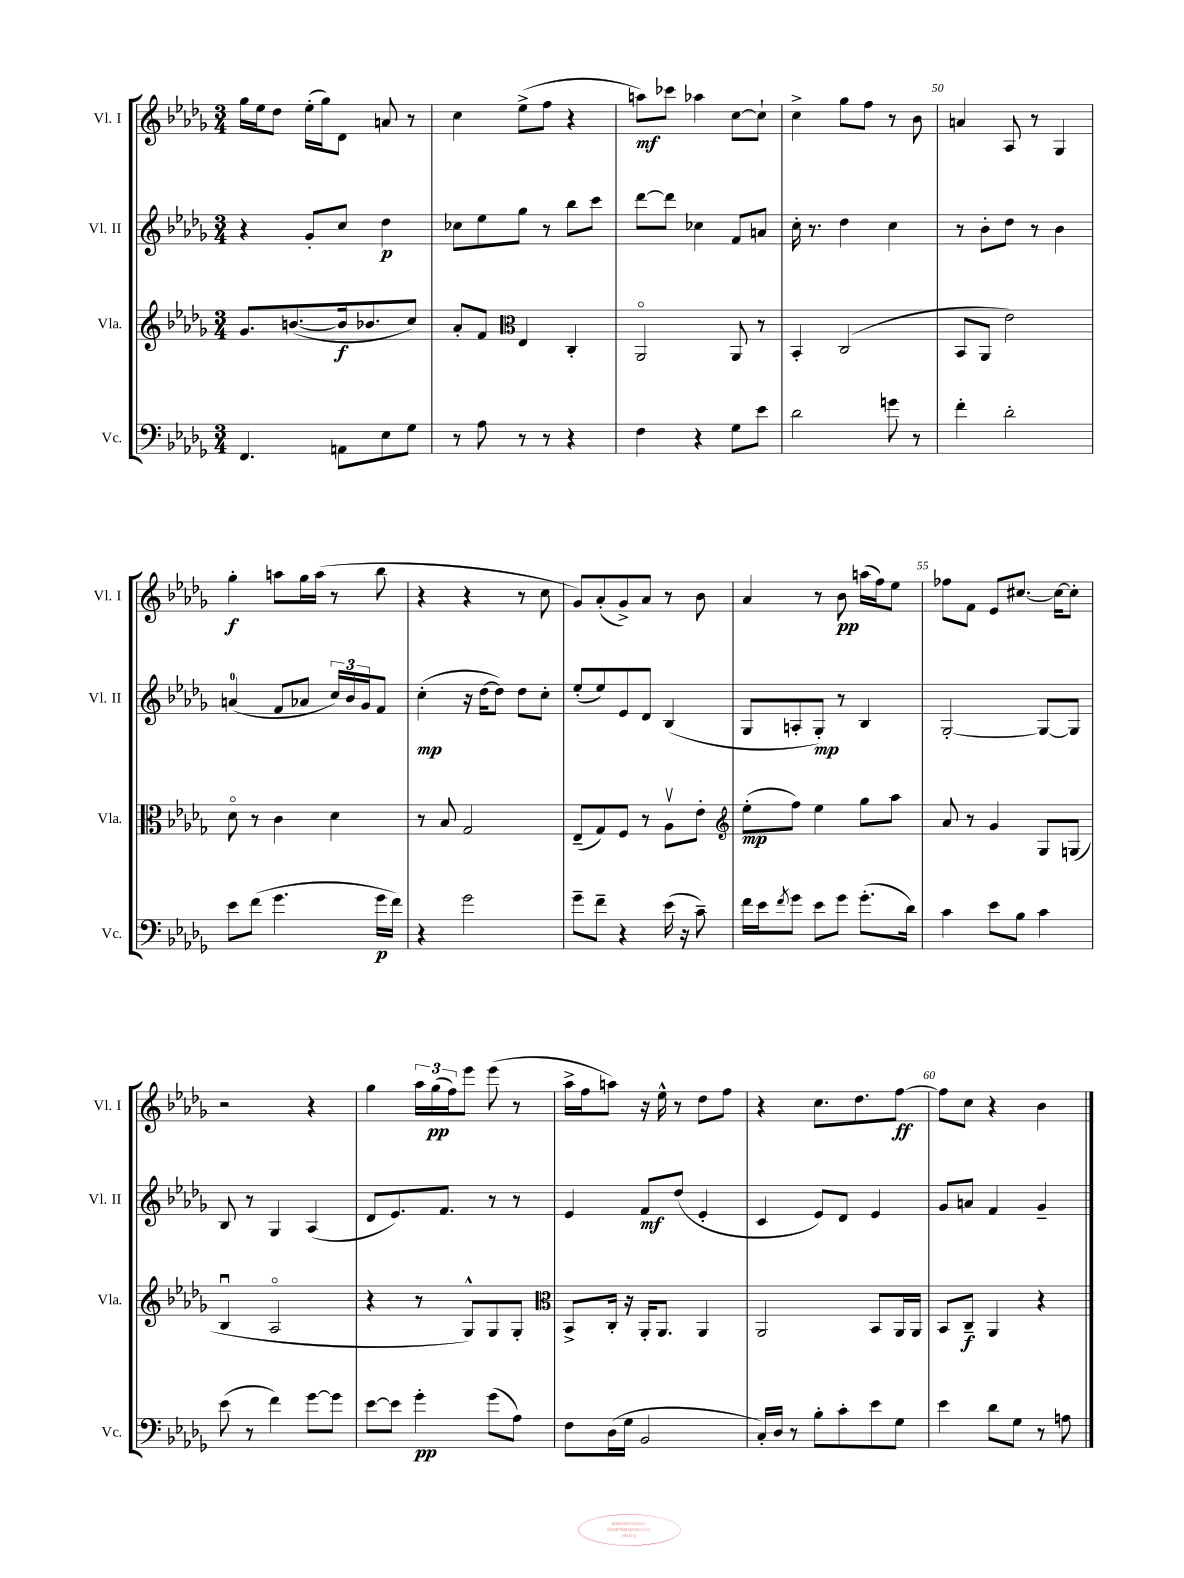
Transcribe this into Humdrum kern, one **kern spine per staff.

**kern	**kern	**kern	**kern
*staff4	*staff3	*staff2	*staff1
*clefF4	*clefG2	*clefG2	*clefG2
*k[b-e-a-d-g-]	*k[b-e-a-d-g-]	*k[b-e-a-d-g-]	*k[b-e-a-d-g-]
*M3/4	*M3/4	*M3/4	*M3/4
4.FF	8.g-	4r	16gg-
.	.	.	16ee-
.	.	.	8dd-
.	([8.b	.	.
.	.	8g-'	(16ee-'
.	.	.	16gg-)
8AA	16b]	8cc	8d-
.	8.b-	.	.
8E-	.	4dd-	8a
8G-	8cc)	.	8r
=	=	=	=
8r	8a-'	8cc-	4cc
8A-	8f	8ee-	.
*	*clefC3	*	*
8r	4E-	8gg-	(8ee-^
8r	.	8r	8ff
4r	4C'	8bb-	4r
.	.	8ccc	.
=	=	=	=
4F	2AA-o	[8ddd-	8aa)
.	.	8ddd-]	8ccc-
4r	.	4cc-	4aa-
8G-	8AA-	8f	[8cc
8e-	8r	8a	8cc`]
=	=	=	=
2d-	4BB-'	16cc'	4cc^
.	.	8.r	.
.	(2C	4dd-	8gg-
.	.	.	8ff
8g	.	4cc	8r
8r	.	.	8b-
=	=	=	=
4f'	8BB-	8r	4a
.	8AA-	8b-'	.
2d-'	2e-)	8dd-	8A-
.	.	8r	8r
.	.	4b-	4G-
=	=	=	=
8e-	8d-o	(4a	4gg-'
(8f	8r	.	.
4.g-	4c	8f	8aa
.	.	8a-	16gg-
.	.	.	(16aa
.	4d-	24cc)	8r
.	.	24b-	.
.	.	24g-	.
16g-	.	8f	8bb-
16f)	.	.	.
=	=	=	=
4r	8r	(4cc'	4r
.	8B-	.	.
2g-	2G-	16r	4r
.	.	[16dd-	.
.	.	8dd-])	.
.	.	8dd-	8r
.	.	8cc'	8cc
=	=	=	=
8g-~	(8E-~	(8ee-'	8g-)
8f~	8G-)	8ee-)	(8a-'
4r	8F	8e-	8g-^)
.	8r	8d-	8a-
(16e-	8A-v	(4B-	8r
16r	.	.	.
8c~)	8e-'	.	8b-
=	=	=	=
*	*clefG2	*	*
16f	(8ee-'	8G-	4a-
16e-	.	.	.
8qf	.	.	.
8g-	8ff)	8A'	.
8e-	4ee-	8G-')	8r
8g-	.	8r	8b-
(8.g-'	8gg-	4B-	(16aa
.	.	.	16ff)
.	8aa-	.	8ee-
16d-)	.	.	.
=	=	=	=
4c	8a-	[2G-'	8ff-
.	8r	.	8f
8e-	4g-	.	8e-
8B-	.	.	[8.cc#
4c	8G-	8G-_	.
.	.	.	16cc#_
.	(8G	8G-]	8cc#']
=	=	=	=
(8e-	4B-u	8B-	2r
8r	.	8r	.
4f)	2A-o	4G-	.
[8g-	.	(4A-	4r
8g-]	.	.	.
=	=	=	=
[8e-	4r	8d-	4gg-
8e-]	.	8.e-)	.
4g-'	8r	.	24aa-
.	.	.	(24gg-
.	.	8.f	.
.	.	.	24ff)
.	8G-^^)	.	8eee-
(8g-	8G-	8r	(8eee-
8A-)	8G-'	8r	8r
=	=	=	=
*	*clefC3	*	*
8F	8BB-^	4e-	16aa-^
.	.	.	16ff
(16D-	16C'	.	8aa)
16G-	16r	.	.
2BB-	16AA-'	8f	16r
.	8.AA-	.	16ee-^^
.	.	(8dd-	8r
.	4AA-	4e-'	8dd-
.	.	.	8ff
=	=	=	=
16C')	2AA-	4c	4r
16D-	.	.	.
8r	.	.	.
8B-'	.	8e-)	8.cc
8c'	.	8d-	.
.	.	.	8.dd-
8e-	8BB-	4e-	.
8G-	16AA-	.	[8ff
.	16AA-	.	.
=	=	=	=
4e-	8BB-	8g-	8ff]
.	8C~	8a	8cc
8d-	4AA-	4f	4r
8G-	.	.	.
8r	4r	4g-~	4b-
8A	.	.	.
==	==	==	==
*-	*-	*-	*-
